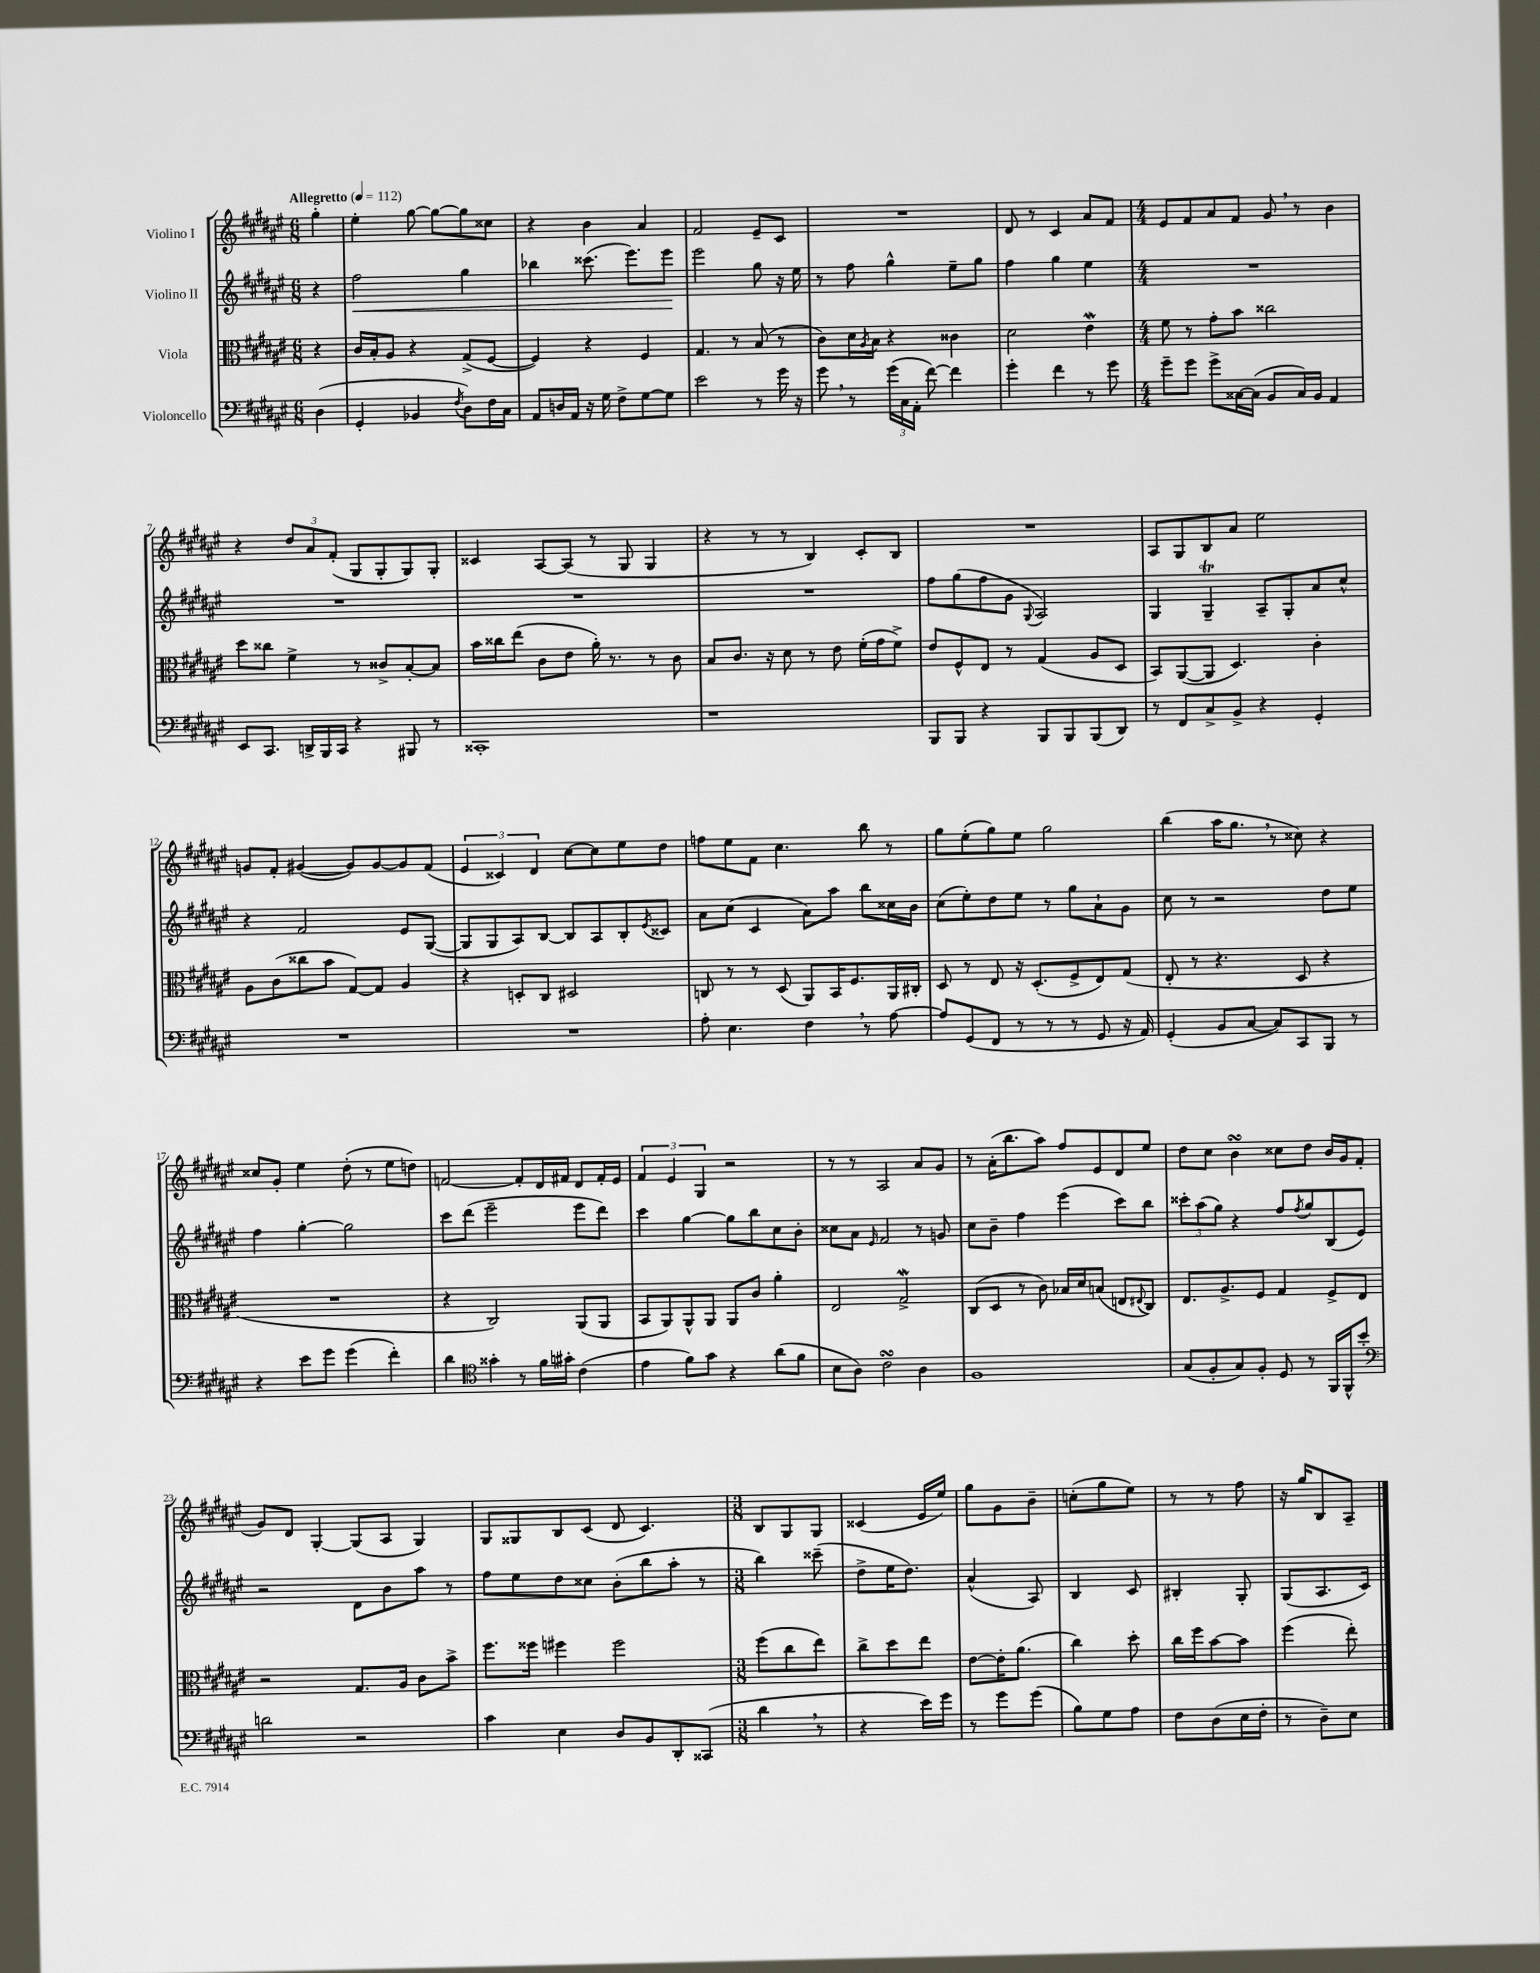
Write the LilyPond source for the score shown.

<<
\new StaffGroup <<
\new Staff = "s0" \with { instrumentName = "Violino I" } {
    \clef treble \key fis \major \numericTimeSignature \time 6/8 \partial 4 \tempo "Allegretto" 4 = 112
    gis''4-. |
    eis''4-. gis''8~ gis''8~ gis''8 cisis''8 |
    r4 b'4 ais'4 |
    fis'2 eis'8-- cis'8 |
    R2. |
    dis'8 r8 cis'4 ais'8 fis'8 |
    \numericTimeSignature \time 4/4 eis'8 fis'8 ais'8 fis'8 gis'8 \breathe r8 b'4 |
    r4 \tuplet 3/2 { dis''8 ais'8 fis'8-.( } gis8 gis8-. gis8) gis8-. |
    cisis'4 ais8~ ais8( r8 gis8 gis4 |
    r4 r8 r8 b4) cis'8-. b8 |
    R1 |
    ais8 gis8 b8 ais'8 eis''2 |
    g'8 fis'8-. gis'4~( gis'8) gis'8~ gis'8 fis'8( |
    \tuplet 3/2 { eis'4 cisis'4) dis'4 } cis''8~ cis''8 eis''8 dis''8 |
    f''8 eis''8 fis'8 cis''4. b''8 r8 |
    gis''8 eis''8-.( gis''8) eis''8 gis''2 |
    b''4( ais''16 gis''8. \breathe r8 cisis''8) r4 |
    cisis''8 gis'8-. eis''4 dis''8-.( r8 eis''8 d''8) |
    f'2~ f'8-. dis'16 fis'16 dis'8 fis'16-. eis'16 |
    \tuplet 3/2 { fis'4 eis'4 gis4 } r2 |
    r8 r8 ais2 ais'8 gis'8 |
    r8 ais'16-.( b''8. ais''8) fis''8 eis'8 dis'8 eis''8 |
    dis''8 cis''8 b'4\turn cisis''8 dis''8 b'16 gis'16 fis'8( |
    gis'8) dis'8 gis4~-. gis8( ais8 gis4) |
    gis8 gisis8 b8 cis'8( dis'8 cis'4.) |
    \numericTimeSignature \time 3/8 b8 gis8 gis8 |
    cisis'4( eis'16 eis''16) |
    gis''8 gis'8 b'8-- |
    c''8-.( gis''8 eis''8) |
    r8 r8 fis''8 |
    r16 gis''16 b8 ais8-- \bar "|." |
}
\new Staff = "s1" \with { instrumentName = "Violino II" } {
    \clef treble \key fis \major \numericTimeSignature \time 6/8 \partial 4
    r4 |
    fis''2\< gis''4 |
    bes''4 cisis'''8.( eis'''8.) eis'''8\! |
    eis'''2 gis''8 r16 eis''16 |
    r8 fis''8 gis''4-^ eis''8-- gis''8 |
    fis''4 gis''4 eis''4 |
    \numericTimeSignature \time 4/4 R1 |
    R1 |
    R1 |
    R1 |
    fis''8 gis''8( fis''8 gis'8 \appoggiatura { gis8 } ais2) |
    gis4 gis4--\trill ais8-- gis8-. ais'8 cis''8-^ |
    r4 fis'2 eis'8 gis8~( |
    gis8 gis8 ais8) b8~ b8 ais8 b8-. \acciaccatura { eis'8 } cisis'8 |
    ais'8 cis''8( cis'4 ais'8) ais''8 b''8 cisis''16 b'16 |
    cis''8( eis''8-.) dis''8 eis''8 r8 gis''8 ais'8-! gis'8 |
    cis''8 r8 r2 dis''8 eis''8 |
    fis''4 gis''4~-. gis''2 |
    cis'''8 dis'''8( eis'''2-- eis'''8 dis'''8) |
    cis'''4 gis''4~ gis''8 b''8 cis''8 b'8-. |
    cisis''8 ais'8 \grace { eis'16 } fis'2 r8 g'8 |
    cis''8 b'8-- fis''4 eis'''4( cis'''8) b''8 |
    \tuplet 3/2 { cisis'''8-. ais''8( gis''8) } r4 fis''8 \acciaccatura { fis''8 } gis''8 b8( eis'8) |
    r2 dis'8 b'8 ais''8 r8 |
    fis''8 eis''8 dis''8 cisis''8 b'8-.( b''8 ais''8-. r8 |
    \numericTimeSignature \time 3/8 b''4) cisis'''8--( |
    dis''8-> eis''16 dis''8.) |
    ais'4-^( ais8) |
    b4 cis'8 |
    bis4-. gis8-. |
    gis8( ais8. cis'16) \bar "|." |
}
\new Staff = "s2" \with { instrumentName = "Viola" } {
    \clef alto \key fis \major \numericTimeSignature \time 6/8 \partial 4
    r4 |
    cis'16 b16-. ais8 r4 gis8->( fis8~ |
    fis4) r4 fis4 |
    gis4. r8 b8( r8 |
    cis'8) dis'16 \acciaccatura { ais8 } b16 r4 cisis'4 |
    dis'2 eis'4\mordent |
    \numericTimeSignature \time 4/4 fis'8 r8 gis'8-. b'8 cisis''2 |
    dis''8 cisis''8 fis'4-> r8 cisis'8-> b8~-. b8 |
    b'16 cisis''16 eis''8( cis'8 eis'8 ais'16-.) r8. r8 cis'8 |
    b8 cis'8. r16 dis'8 r8 eis'8 fis'16-.( gis'16 fis'8->) |
    eis'8 fis8-^ eis8 r8 gis4( ais8 dis8 |
    b,8) ais,8~( ais,8 dis4.) cis'4-. |
    ais8 cis'8( cisis''8 b'8 gis8~) gis8 ais4 |
    r4 d8-. cis8 dis2 |
    c8 r8 r8 dis8( ais,8) b,16 fis8. ais,16 cis16-. |
    dis8 r8 eis8 r16 dis8.-.( fis8-> eis8) gis8( |
    eis8-. r8 r4. dis8 r4 |
    R1 |
    r4 cis2) ais,8( ais,8 |
    b,8 ais,8) ais,8-^ ais,8 ais,8 cis'8 ais'4-. |
    eis2 gis2->\mordent |
    cis8( dis8 r8 cis'8) bes16 dis'16 b8( e8 \appoggiatura { eis8 } cis8) |
    eis8. ais8.-> fis8 gis4 fis8-> eis8 |
    r2 gis8. ais16 cis'8 b'8-> |
    fis''8. fisis''16 fis''4 fis''2 |
    \numericTimeSignature \time 3/8 fis''8( cis''8 eis''8) |
    cis''8-> dis''8 eis''8 |
    eis'8~ eis'16-. ais'8.( |
    cis''4) dis''8-. |
    cis''16 fis''16 b'8~ b'8 |
    fis''4( eis''8-.) \bar "|." |
}
\new Staff = "s3" \with { instrumentName = "Violoncello" } {
    \clef bass \key fis \major \numericTimeSignature \time 6/8 \partial 4
    dis4( |
    gis,4-. bes,4 \acciaccatura { fis8 } dis8) fis16 cis16 |
    ais,8 d16 ais,16 r16 gis16 fis8-> gis8~ gis8 |
    eis'2 r8 gis'16 r16 |
    gis'8 \breathe r8 \tuplet 3/2 { gis'16( cis16 ais,16-. } fis'8~) fis'4 |
    gis'4-. fis'4 r8 gis'8 |
    \numericTimeSignature \time 4/4 gis'8-- gis'8 gis'8-> cisis16~ cisis16( b,8 cisis16) b,16 ais,4 |
    eis,8 cis,8. d,16-> b,,16 cis,16 r4 bis,,8 r8 |
    cisis,1-. |
    r1 |
    b,,8 b,,8 r4 b,,8 b,,8 b,,8( dis,8) |
    r8 fis,8 cis8-> b,8-> r4 gis,4-. |
    R1 |
    R1 |
    ais8-. eis4. fis4 \breathe r8 ais8~ |
    ais8 gis,8( fis,8 r8 r8 r8 gis,8 r16 ais,16) |
    gis,4-.( b,8 cis8~ cis8) cis,8 b,,8 r8 |
    r4 eis'8 gis'8 gis'4( fis'4-.) |
    dis'4 \clef tenor gisis'4-. r8 fis'16 gis'16-. cis'4( |
    eis'4 fis'8) gis'8 r4 ais'8( fis'8 |
    b8 ais8) cis'2\turn ais4 |
    fis1 |
    gis8( fis8-. gis8) fis8-. dis8 r8 fis,16 fis,16-^ b'8-. |
    \clef bass d'2 r2 |
    cis'4 eis4 dis8 b,8 dis,8-. cisis,8( |
    \numericTimeSignature \time 3/8 dis'4 \breathe r8 |
    r4 eis'16) gis'16 |
    r8 gis'8 gis'8( |
    b8) gis8 ais8 |
    fis8 dis8( eis16 fis16-. |
    r8 dis8--) eis8 \bar "|." |
}
>>
>>
